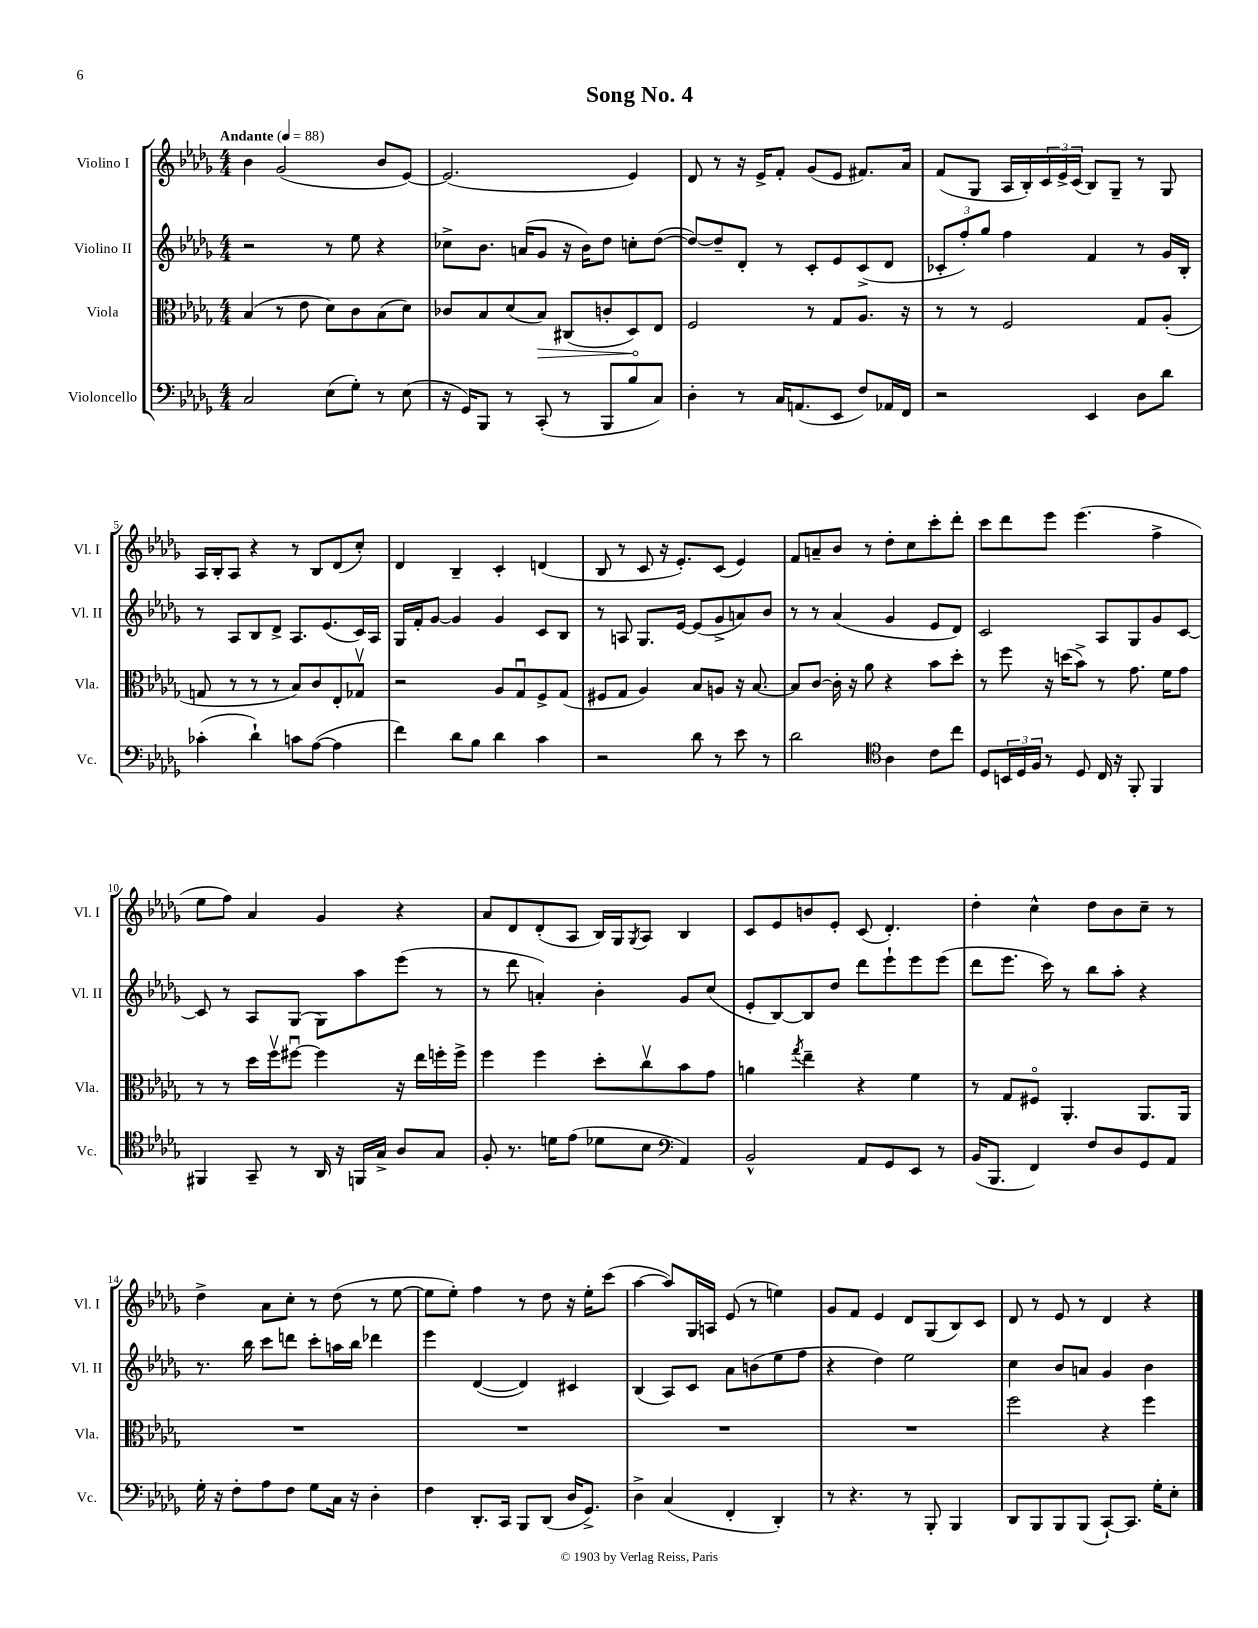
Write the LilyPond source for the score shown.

\header { title = "Song No. 4" }
<<
\new StaffGroup <<
\new Staff = "s0" \with { instrumentName = "Violino I" shortInstrumentName = "Vl. I" } {
    \clef treble \key des \major \numericTimeSignature \time 4/4 \tempo "Andante" 4 = 88
    bes'4 ges'2( bes'8 ees'8~) |
    ees'2.( ees'4) |
    des'8 r8 r16 ees'16-> f'8-. ges'8( ees'8 fis'8.) aes'16 |
    f'8( ges8 aes16 bes16-.) \tuplet 3/2 { c'16 ees'16-> c'16( } bes8) ges8-- r8 ges8 |
    aes16 bes16-. aes8 r4 r8 bes8 des'8( c''8-.) |
    des'4 bes4-- c'4-. d'4( |
    bes8 r8 c'8 r16 ees'8.-.) c'8( ees'4) |
    f'8 a'8-- bes'8 r8 des''8-. c''8 c'''8-. des'''8-. |
    c'''8 des'''8 ees'''8 ees'''4.( f''4-> |
    ees''8 f''8) aes'4 ges'4 r4 |
    aes'8 des'8 des'8-.( aes8 bes16) ges16 \acciaccatura { ges8 } aes8 bes4 |
    c'8 ees'8 b'8 ees'8-. c'8( des'4.-.) |
    des''4-. c''4-^ des''8 bes'8 c''8-- r8 |
    des''4-> aes'8 c''8-. r8 des''8( r8 ees''8~ |
    ees''8 ees''8-.) f''4 r8 des''8 r16 ees''16-. c'''8( |
    aes''4~ aes''8) ges16 a16 ees'8( r8 e''4) |
    ges'8 f'8 ees'4 des'8 ges8( bes8) c'8 |
    des'8 r8 ees'8 r8 des'4 r4 \bar "|." |
}
\new Staff = "s1" \with { instrumentName = "Violino II" shortInstrumentName = "Vl. II" } {
    \clef treble \key des \major \numericTimeSignature \time 4/4
    r2 r8 ees''8 r4 |
    ces''8-> bes'8. a'16( ges'8 r16 bes'16) des''8 c''8-. des''8~( |
    des''8~) des''8-- des'8-. r8 c'8-. ees'8 c'8->( des'8 |
    \tuplet 3/2 { ces'8-. f''8-.) ges''8 } f''4 f'4 r8 ges'16 bes16-. |
    r8 aes8 bes8 des'8-> aes8. ees'8.( c'16) aes16 |
    ges16 f'16-. ges'8~ ges'4 ges'4 c'8 bes8 |
    r8 a8 ges8. ees'16~ ees'8( ges'8-> a'8) bes'8 |
    r8 r8 aes'4( ges'4 ees'8 des'8) |
    c'2 aes8 ges8 ges'8 c'8~ |
    c'8 r8 aes8 ges8( ges8) aes''8 ees'''8( r8 |
    r8 des'''8 a'4-.) bes'4-. ges'8 c''8( |
    ees'8-. bes8~) bes8 des''8 des'''8 ees'''8-! ees'''8 ees'''8( |
    des'''8 ees'''8. c'''16) r8 bes''8 aes''8-. r4 |
    r8. bes''16 c'''8 d'''8 c'''8-. a''16 bes''16 des'''4 |
    ees'''4 des'4~( des'4) cis'4 |
    bes4( aes8) c'8 aes'8 b'8( ees''8 f''8 |
    r4 des''4) ees''2 |
    c''4 bes'8 a'8 ges'4 bes'4 \bar "|." |
}
\new Staff = "s2" \with { instrumentName = "Viola" shortInstrumentName = "Vla." } {
    \clef alto \key des \major \numericTimeSignature \time 4/4
    bes4( r8 ees'8 des'8) c'8 bes8( des'8) |
    ces'8 bes8 des'8( \once \override Hairpin.circled-tip = ##t bes8\>) cis8( c'8-. des8\!) ees8 |
    f2 r8 ges8 aes8. r16 |
    r8 r8 f2 ges8 aes8-.( |
    g8 r8 r8 r8 bes8) c'8 ees8-. ges8\upbow |
    r2 aes8 ges8\downbow f8-> ges8( |
    fis8 ges8 aes4) bes8 a8 r16 bes8.~ |
    bes8 c'8~ c'16-. r16 aes'8 r4 bes'8 des''8-. |
    r8 f''8 r16 d''16( bes'8->) r8 ges'8. f'16 ges'8 |
    r8 r8 des''16 f''16\upbow fis''8~\downbow fis''4 r16 ees''16 f''16-. f''16-> |
    f''4 f''4 des''8-. c''8\upbow bes'8 ges'8 |
    a'4 \acciaccatura { ges''8 } ees''4-- r4 f'4 |
    r8 ges8 fis8\flageolet aes,4.-. aes,8. aes,16 |
    R1 |
    R1 |
    R1 |
    R1 |
    f''2 r4 f''4 \bar "|." |
}
\new Staff = "s3" \with { instrumentName = "Violoncello" shortInstrumentName = "Vc." } {
    \clef bass \key des \major \numericTimeSignature \time 4/4
    c2 ees8( ges8-.) r8 ees8( |
    r16 ges,16) bes,,8 r8 c,8-.( r8 bes,,8 bes8 c8) |
    des4-. r8 c16 a,8.( ees,8 f8) aes,16 f,16 |
    r2 ees,4 des8 des'8 |
    ces'4-.( des'4-!) c'8 aes8~( aes4 |
    f'4) des'8 bes8 des'4 c'4 |
    r2 des'8 r8 ees'8 r8 |
    des'2 \clef tenor aes4 c'8 c''8 |
    des8 \tuplet 3/2 { b,16 des16 f16 } r8 des8 c16 r16 f,8-. f,4 |
    fis,4 ges,8-- r8 aes,16 r16 f,16 ges16-> aes8 ges8 |
    f8-. r8. d'16 ees'8( des'8 bes8 \clef bass aes,4) |
    bes,2-^ aes,8 ges,8 ees,8 r8 |
    bes,16( bes,,8. f,4) f8 des8 ges,8 aes,8 |
    ges16-. r16 f8-. aes8 f8 ges8 c16 r16 des4-. |
    f4 des,8.-. c,16 bes,,8 des,8( des16 ges,8.->) |
    des4-> c4( f,4-. des,4-.) |
    r8 r4. r8 bes,,8-. bes,,4 |
    des,8 bes,,8 bes,,8 bes,,8( c,8~-!) c,8. ges16-. ees8-. \bar "|." |
}
>>
>>
